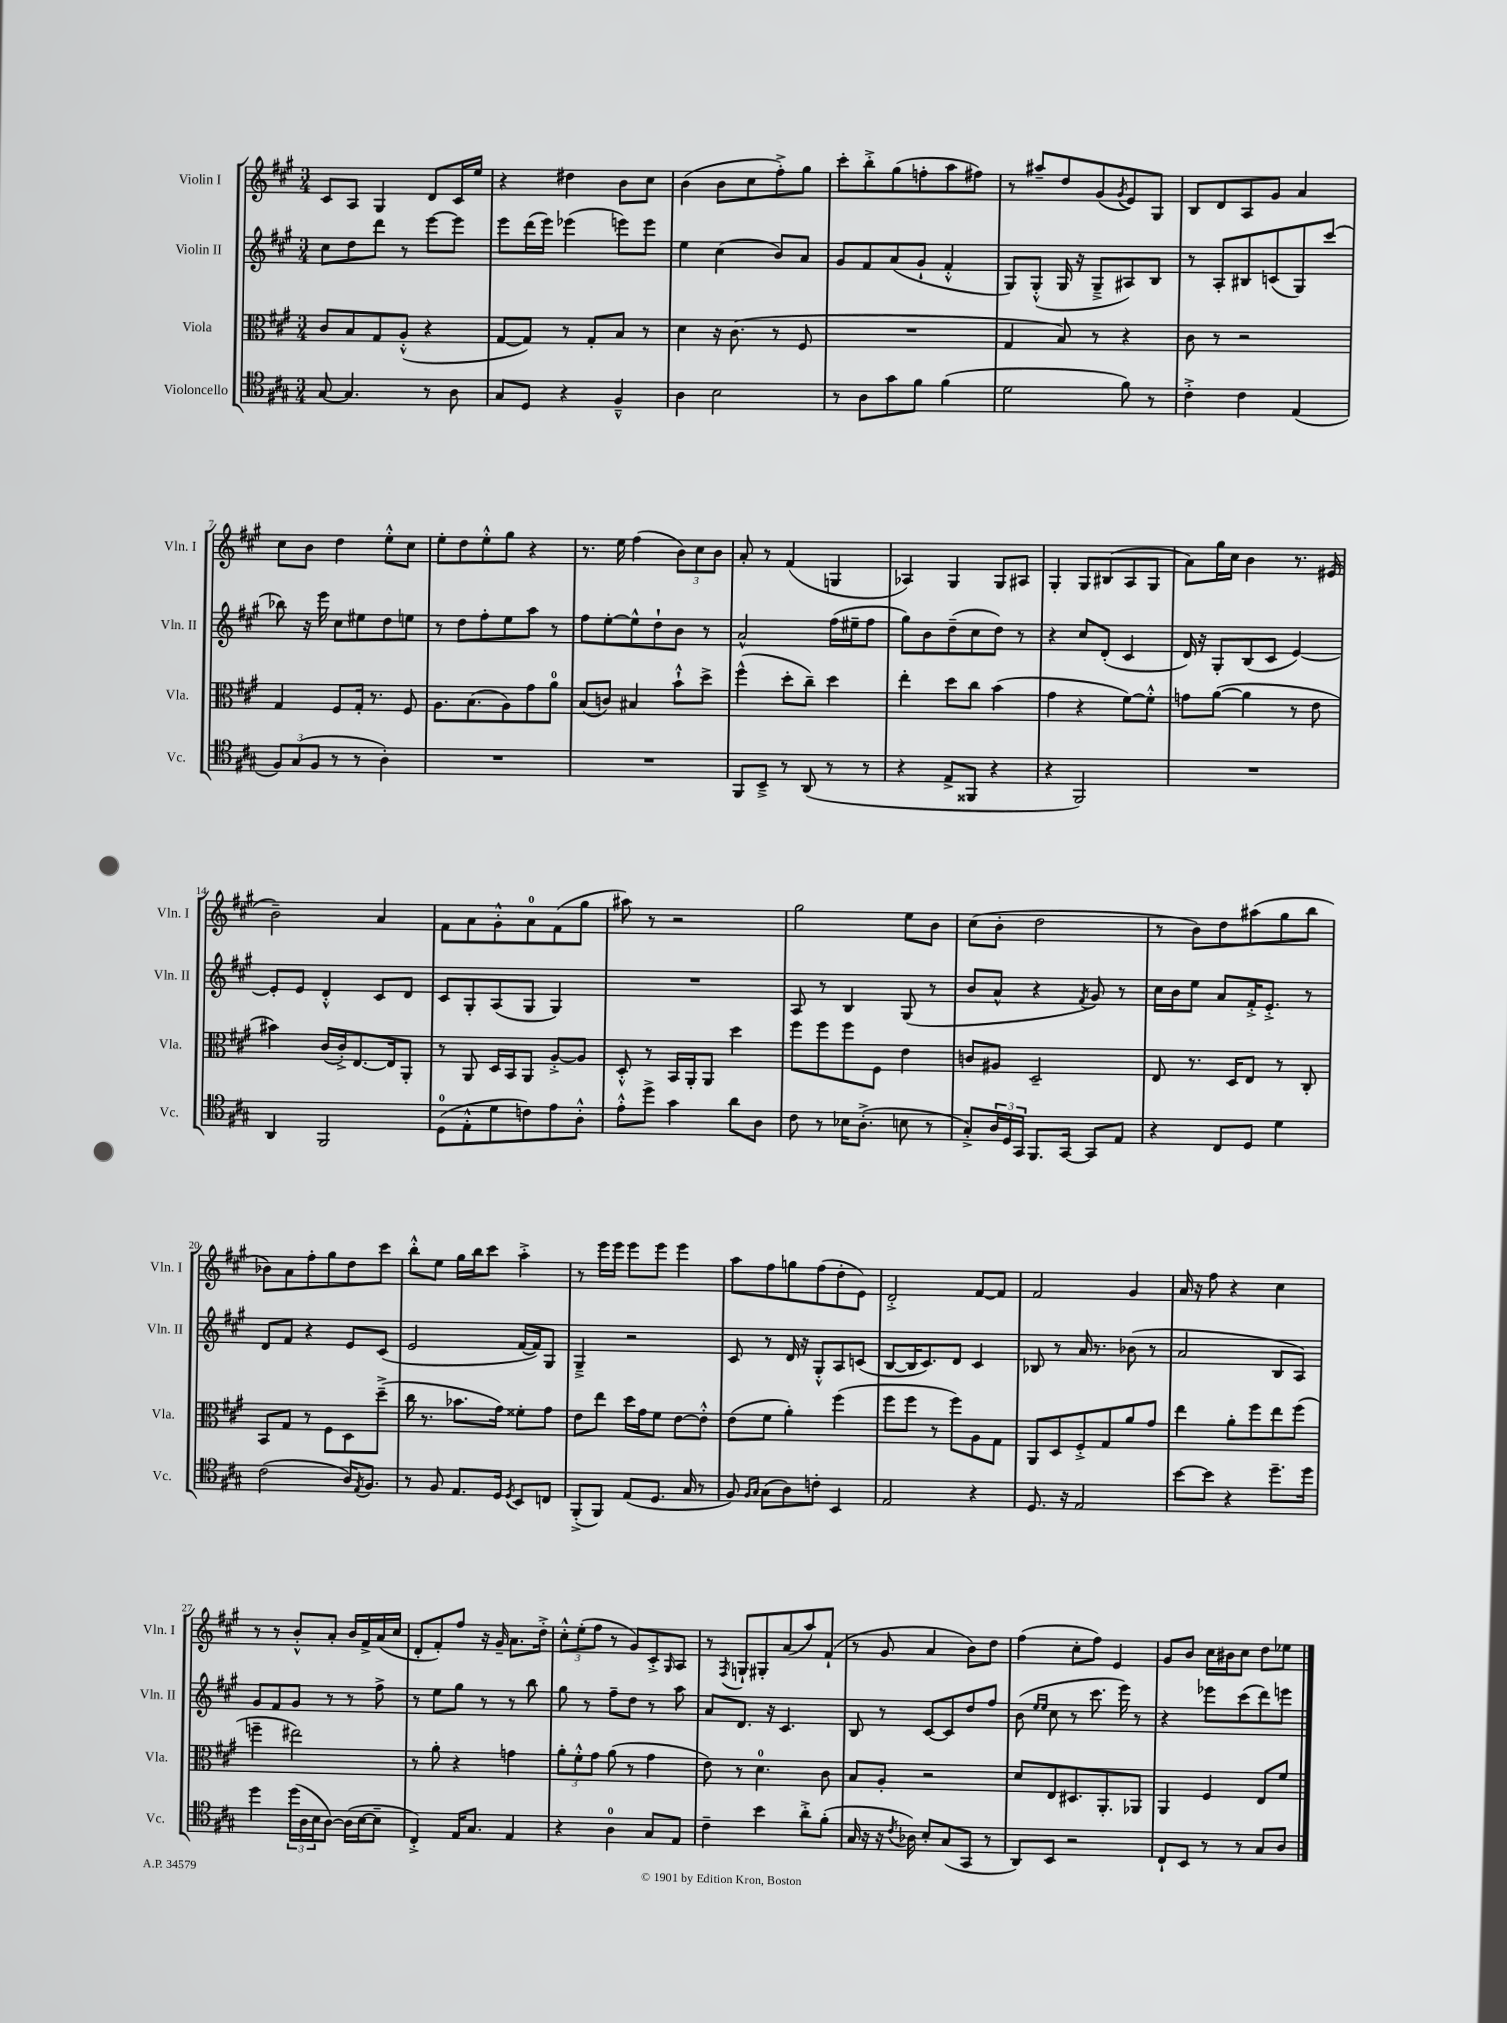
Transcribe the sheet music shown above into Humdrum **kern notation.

**kern	**kern	**kern	**kern
*staff4	*staff3	*staff2	*staff1
*clefC4	*clefC3	*clefG2	*clefG2
*k[f#c#g#]	*k[f#c#g#]	*k[f#c#g#]	*k[f#c#g#]
*M3/4	*M3/4	*M3/4	*M3/4
[8G#/	8c#/L	8cc#\L	8c#/L
4.G#/]	8B/	8dd\	8A/J
.	8G#/	8ddd\J	4G#/
.	(8A'^^/J	8r	.
8r	4r	[8eee\L	8d/L
8A\	.	8eee\]J	16c#/L
.	.	.	16ee/JJ
=	=	=	=
8G#/L	[8G#/L	8eee\L	4r
8D/J	8G#/]J)	(16ddd\L	.
.	.	16eee\JJ)	.
4r	8r	(4eee-\	4dd#\
.	8G#'/L	.	.
4F#~^^/	8B/J	8eee\L)	8b\L
.	8r	8eee\J	8cc#\J
=	=	=	=
4A\	4d\	4ee\	(4b\
2B\	16r	(4cc#\	8b\L
.	(8.c#\	.	.
.	.	.	8cc#\
.	8r	8b/L)	8ff#'^\)
.	8F#/	8a/J	8gg#\J
=	=	=	=
8r	2.r	8g#/L	8ccc#'\L
8A\L	.	8f#/	8bb'^\
8g#\	.	(8a/	(8gg#\
8f#\J	.	8g#`/J	8ff'\
(4f#\	.	4f#'^^/	8aa\
.	.	.	8ff#\J)
=	=	=	=
2d\	4G#/	8G#/L)	8r
.	.	(8G#'^^/J	8aa#~/L
.	8B/)	16G#/	8dd/
.	.	16r	.
.	8r	8G#~^/L	(8g#/
.	.	.	8qg#/
8f#\)	4r	8A#/)	8e/)
8r	.	8B/J	8G#/J
=	=	=	=
4c#'^\	8c#\	8r	8B/L
.	8r	8A'/L	8d/
4c#\	2r	8B#/	8A/
.	.	(8c/	8g#/J
(4E/	.	8G#/)	4a/
.	.	(8ccc#/J	.
=	=	=	=
12F#/L)	4G#/	8bb-\)	8cc#\L
(12G#/	.	.	.
.	.	16r	8b\J
12F#/J	.	.	.
.	.	16eee\	.
8r	8F#/L	8cc#\L	4dd\
8r	16G#'/Jk	8ee#\	.
.	8.r	.	.
4A'\)	.	8dd\	8ee'^^\L
.	8F#/	8ee\J	8cc#\J
=	=	=	=
2.r	8.A\L	8r	8ee'\L
.	.	8dd\L	8dd\
.	(8.B\	.	.
.	.	8ff#'\	8ee'^^\
.	8A\)	8ee\	8gg#\J
.	8g#\	8aa\J	4r
.	8a\J	8r	.
=	=	=	=
2.r	(8B/L	8ff#\L	8.r
.	8c/J)	[8ee'\	.
.	.	.	16ee\
.	4B#/	8ee^^\]	(4ff#\
.	.	8dd`\	.
.	8b`^^\L	8b\J	12b\L)
.	.	.	12cc#\
.	8dd^\J	8r	.
.	.	.	12b\J
=	=	=	=
8FF#/L	(4ff#^^\	2a^^/	8a'/
8BB~^/J	.	.	8r
8r	8dd'\L	.	(4f#/
(8AA/	8cc#~\J)	.	.
8r	4dd\	(16ff#\LL	4G/
.	.	16ee#~\J	.
8r	.	8ff#\J	.
=	=	=	=
4r	4ee'\	8gg#\L)	4A-/)
.	.	8b\	.
8E^/L	8dd\L	(8dd~\	4G#/
8FF##/J	8cc#\J	8cc#\	.
4r	(4b\	8dd\J)	8G#/L
.	.	8r	8A#/J
=	=	=	=
4r	4g#\	4r	4G#'/
2FF#/)	4r	8cc#/L	8G#/L
.	.	(8d'/J	(8B#/
.	[8f#\L)	4c#/	8A/
.	8f#'^^\]J	.	8G#/J
=	=	=	=
2.r	8g\L	16d/)	8a\L)
.	.	16r	.
.	([8a\J	8G#'/L	16gg#\L
.	.	.	16cc#\JJ
.	4a\]	(8B/	4b\
.	.	8c#/J	.
.	8r	[4e/)	8.r
.	8e\	.	.
.	.	.	(16e#/
=	=	=	=
4AA/	4b#\)	8e'/]L	2b~\)
.	.	8e/J	.
2FF#/	(16c#/LL	4d'^^/	.
.	16c#'^/J)	.	.
.	[8.E/	.	.
.	.	8c#/L	4a/
.	16E/]k	.	.
.	8AA'/J	8d/J	.
=	=	=	=
(8D\L	8r	8c#/L	8f#\L
8E'^^\	8AA/	8G#'/	8a\
8d\	16D/LL	(8A/	8g#'^^\
.	16BB/J	.	.
8c\)	8AA/J	8G#/J	8a\
8e\	[8A'^/L	4G#/)	(8f#\
8A'^^\J	8A/]J	.	8gg#\J
=	=	=	=
8e'^^\L	8D'^^/	2.r	8aa#\)
8dd^\J	8r	.	8r
4g#\	16BB/LL	.	2r
.	16AA'/J	.	.
.	8AA/J	.	.
8a\L	4dd\	.	.
8A\J	.	.	.
=	=	=	=
8c#\	8ff#\L	8A/	2gg#\
8r	8ff#\	8r	.
16B-\LK	8ff#\	4B/	.
(8.A'^\J	.	.	.
.	8F#\J	.	.
8B\	4e\	(8G#/	8ee\L
8r	.	8r	8b\J
=	=	=	=
8G#'^/L)	8c/L	8b/L	(8cc#\L
24A/L	8A#/J	8a^^/J	8b'\J
24D/	.	.	.
24GG#/JJ	.	.	.
8.FF#/L	2D~/	4r	2dd\
[16GG#/Jk	.	.	.
.	.	8qf#/	.
8GG#/]L	.	8g#/)	.
8E/J	.	8r	.
=	=	=	=
4r	8E/	16cc#\LL	8r
.	.	16b\J	.
.	8.r	8ee\J	8b\L)
8C#/L	.	8a/L	8dd\
.	16D/LK	.	.
8D/J	8E/J	16f#'^/K	(8aa#\
.	.	8.e'^/J	.
4d\	8r	.	8gg#\
.	8C#'/	8r	8bb\J
=	=	=	=
(2c#\	8BB/L	8d/L	8b-\L)
.	8G#/J	8f#/J	8a\
.	8r	4r	8ff#'\
.	8F#\L	.	8gg#\
16A/LK)	8D\	8e/L	8dd\
8qE/	.	.	.
8.F#/J	.	.	.
.	(8dd~^\J	(8c#/J	8ccc#\J
=	=	=	=
8r	16cc#\	2e/	8bb'^^\L
.	8.r	.	.
8F#/	.	.	8ee\J
8.E/L	8.b-\L	.	16gg#\LL
.	.	.	16bb\J
.	.	.	8ccc#\J
16D/Jk	16g#\Jk)	.	.
8qD/	.	.	.
8BB/L	8f##'\L	[16f#/LL	4aa'^\
.	.	16f#/]J)	.
8C/J	8g#\J	8G#/J	.
=	=	=	=
(8FF#'^/L	8e\L	4G#~^/	8r
8FF#/J)	8ee\J	.	16eee\LL
.	.	.	16eee\JJ
(8E/L	16dd\LL	2r	8eee\L
.	16g#\J	.	.
8.D/J	8f#\J	.	8eee\J
.	[8e\L	.	4eee\
16G#/	.	.	.
8r	8e'^^\]J	.	.
=	=	=	=
8F#/)	(8e\L	8c#/	8aa\L
16qqF#/LL	.	.	.
16qqG#/JJ	.	.	.
(8G#\L	8f#\J	8r	8ff#\
8A\)	4a'\)	16d/	8gg\
.	.	16r	.
8c'\J	.	8G#'^^/L	(8ff#\
4BB/	(4ff#\	8A/	8dd'\
.	.	(8c/J	8e\J)
=	=	=	=
2E/	8ff#\L	[8B/L	2d'^/
.	8ff#\J	16B/]K	.
.	.	8.c#/)	.
.	8r	.	.
.	8ff#\L)	8d/J	.
4r	8A\	4c#/	[8f#/L
.	8G#\J	.	8f#/]J
=	=	=	=
8.D/	8AA/L	8B-/	2f#/
.	8D/	8r	.
16r	.	.	.
2E/	8F#'^/	16a/	.
.	.	8.r	.
.	8G#/	.	.
.	8a/	(8b-\	4g#/
.	8g#/J	8r	.
=	=	=	=
[8b\L	4ee\	2a/	16a/
.	.	.	16r
8b\]J	.	.	8ff#\
4r	8a'\L	.	4r
.	8ff#\	.	.
8.dd~\L	8ee\	8B/L	4cc#\
.	(8ff#\J	8A/J)	.
16dd\Jk	.	.	.
=	=	=	=
4dd\	4ff~\	8g#/L	8r
.	.	8f#/	8r
(24dd\LL	2ee#\)	8g#/J	8b'^^/L
24A\	.	.	.
24B\J	.	.	.
[8A\J)	.	8r	8a'/J
(16A\]LL	.	8r	16b/LL
[16B\J	.	.	16f#^/
8B~\]J	.	8ff#^\	(16a/
.	.	.	16cc#/JJ
=	=	=	=
4C#'^/)	8r	8r	8d'/L
.	8a'\	8ee\L	8f#'/)
16E/LK	4r	8gg#\J	8ff#/J
8.G#/J	.	.	.
.	.	8r	16r
.	.	.	16g#~/
4E/	4g\	8r	8.a\L
.	.	8bb\	.
.	.	.	16dd'^\Jk
=	=	=	=
4r	12a'\L	8gg#\	12cc#'^^\L
.	12f#'^^\	.	(12ee'\
.	.	8r	.
.	12g#\J	.	12ff#\J
4A\	(8a\	8ff#~\L	8r
.	8r	8dd\J	8g#/L)
8G#/L	4g#\	8r	8c#'^/
.	.	.	16qqG#/
8E/J	.	8aa\	8A/J
=	=	=	=
4c#~\	8e\)	8a/L	8r
.	.	.	8qF#/
.	8r	8.d/J	8G`/L
4b\	4.d\	.	8G#'/
.	.	16r	.
.	.	4.c#/	(8a/
8a'^\L	.	.	8aa/)
(8f#'\J	8c#\	.	(8f#`/J
=	=	=	=
16G#/	8B/L	8B/	8r
16r	.	.	.
16r	8A'/J	8r	8g#/
8qc#/	.	.	.
16A-\)	.	.	.
8B'/L	2r	[8c#/L	4a/
(8G#/	.	8c#/]	.
8GG#/J	.	8dd/	8b\L)
8r	.	8ff#/J	8dd\J
=	=	=	=
8AA/L)	8d/L	(8b\	(4ff#\
.	.	16qqee/LL	.
.	.	16qqee/JJ	.
8BB/J	8E/	8cc#\	.
2r	8.D#/	8r	8cc#'\L
.	.	8.ccc#\	8ff#\J)
.	8.AA'/	.	.
.	.	.	4e/
.	.	16eee\)	.
.	8AA-/J	8r	.
=	=	=	=
8C#`/L	4AA/	4r	8g#/L
8BB/J	.	.	8b/J
8r	4F#/	8eee-\L	16cc#\LL
.	.	.	16b#\J
8r	.	(8ccc#\	8cc#\J
8G#/L	8E/L	8ddd\)	8dd\L
8A/J	8f#/J	8eee\J	8ee-\J
==	==	==	==
*-	*-	*-	*-
